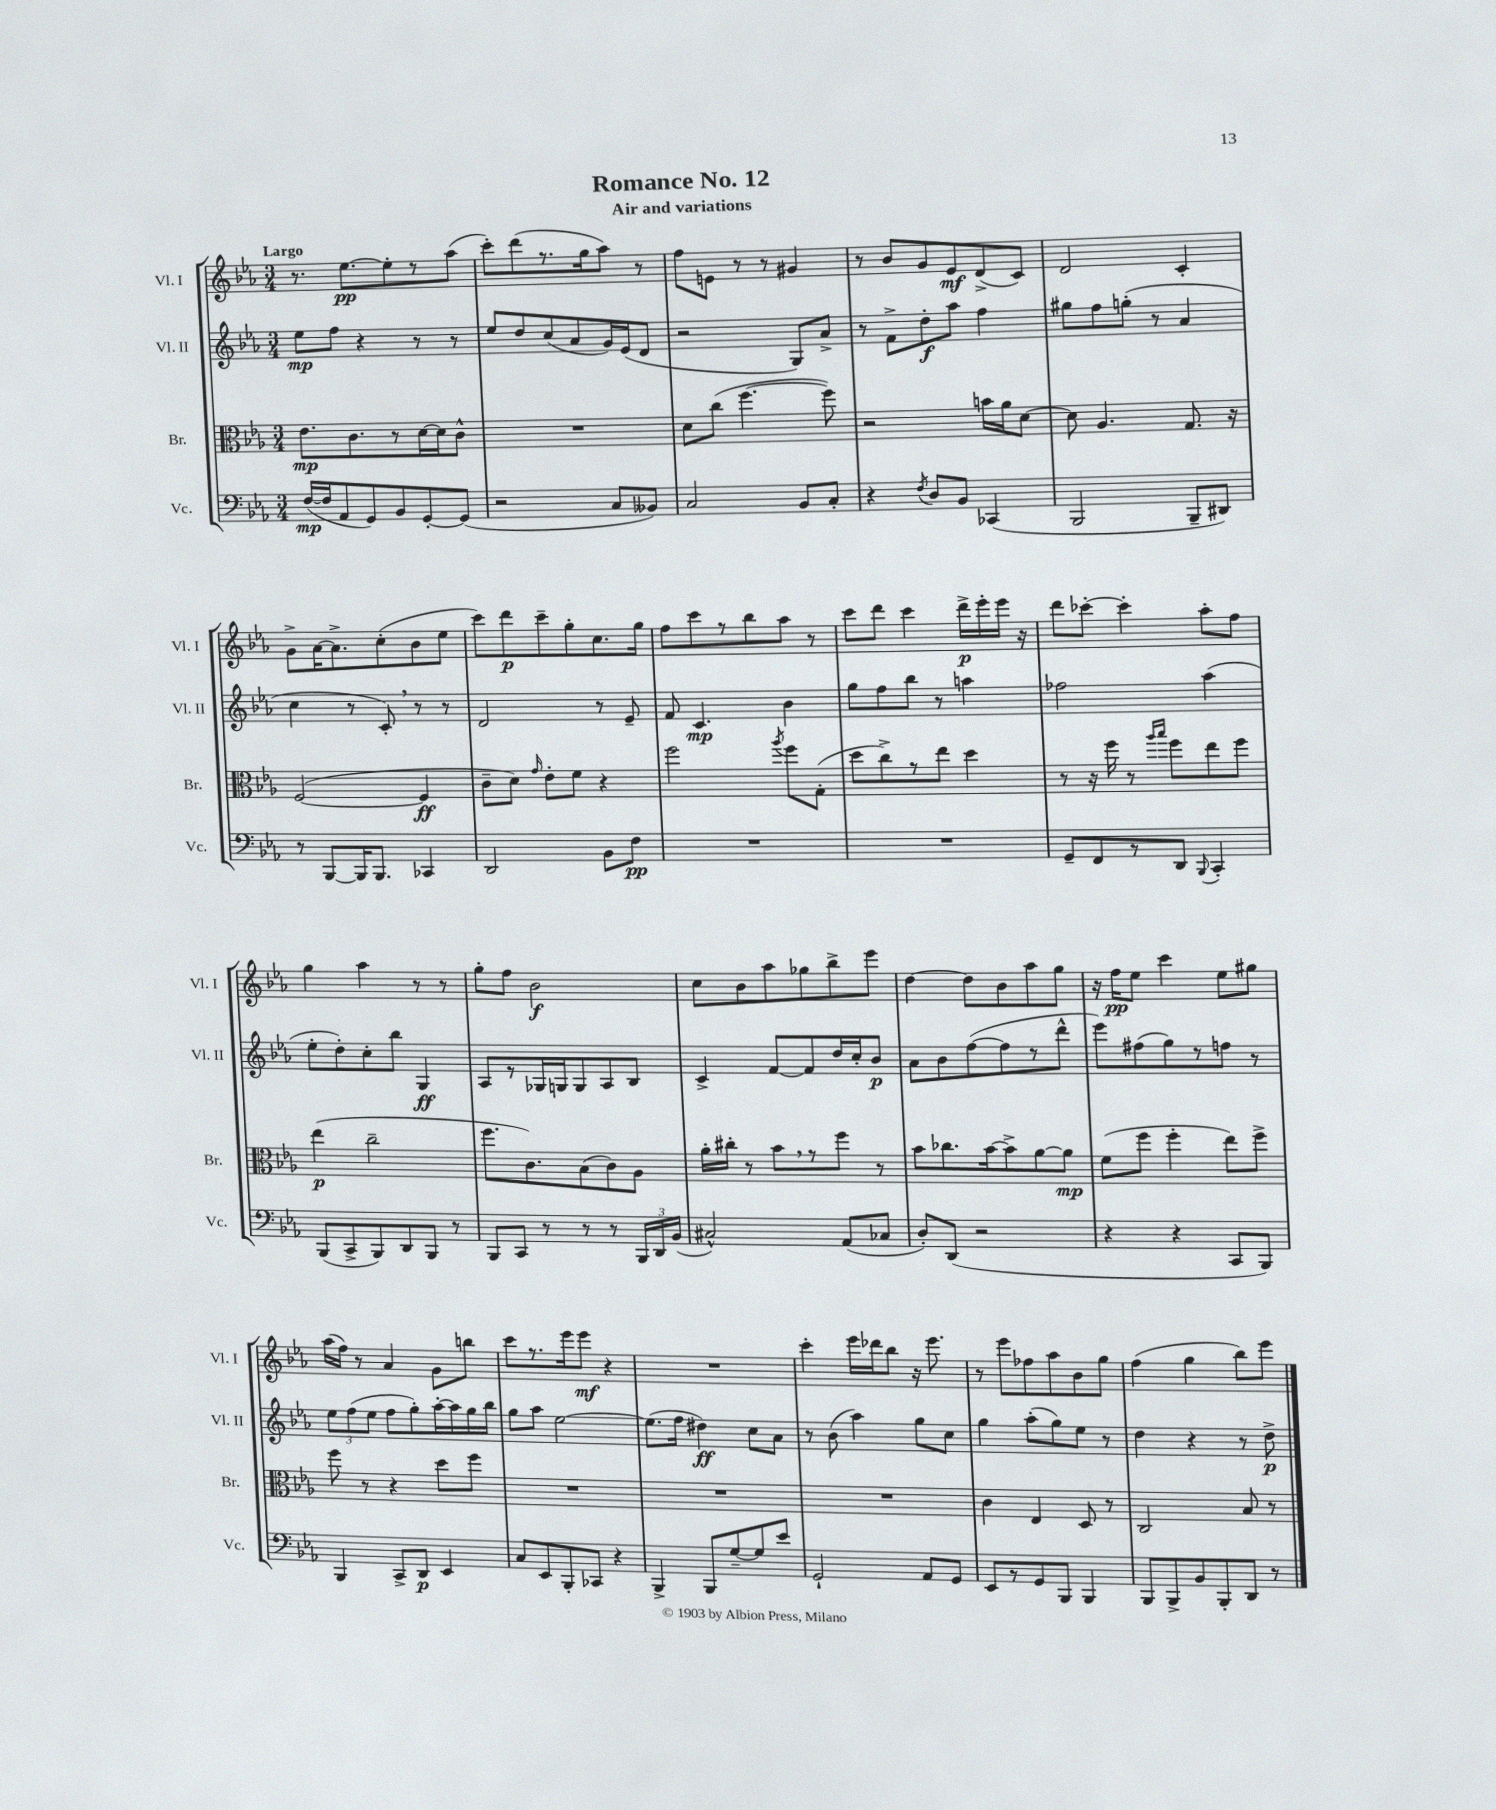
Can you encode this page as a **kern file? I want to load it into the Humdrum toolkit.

**kern	**kern	**kern	**kern
*staff4	*staff3	*staff2	*staff1
*clefF4	*clefC3	*clefG2	*clefG2
*k[b-e-a-]	*k[b-e-a-]	*k[b-e-a-]	*k[b-e-a-]
*M3/4	*M3/4	*M3/4	*M3/4
([16F	8.e-	8ee-	8.r
16F]	.	.	.
8AA-	.	8ff	.
.	8.c	.	[8.ee-
8GG)	.	4r	.
8BB-	8r	.	8ee-']
[8GG'	[16d	8r	8r
.	16d]	.	.
(8GG]	8c^^	8r	(8aa-
=	=	=	=
2r	2.r	8ee-	8ccc')
.	.	8dd	(8ddd
.	.	(8cc	8.r
.	.	8a-	.
.	.	.	16gg
8C	.	16g)	8aa-)
.	.	(16e-	.
8BB--)	.	8d	8r
=	=	=	=
2C	8d	2r	8ff
.	(8cc	.	8e
.	[4.ff	.	8r
.	.	.	8r
8BB-	.	8G)	4g#
8C'	8ff])	8a-^	.
=	=	=	=
4r	2r	8r	8r
.	.	8f^	8b-
8qF	.	.	.
8D	.	8dd'	8g
8BB-	.	8aa-	8e-
(4CC-	16b	4ff	(8d^
.	16a-	.	.
.	[8d	.	8c)
=	=	=	=
2BBB-	8d]	8gg#	2d
.	4.A-	8ff	.
.	.	(8gg'	.
.	.	8r	.
8BBB-~	8.G	4a-	4c'
8DD#)	.	.	.
.	16r	.	.
=	=	=	=
8r	([2F	4cc	8g^
[8BBB-	.	.	[16a-
.	.	.	8.a-^]
16BBB-]	.	8r	.
8.BBB-	.	.	.
.	.	8c')	(8cc'
4CC-	4F]	8r	8b-
.	.	8r	8ee-
=	=	=	=
2DD	8c~	2d	8ccc)
.	8d)	.	8ddd
.	16qqg	.	.
.	8e-'	.	8ccc~
.	8f	.	8gg'
8BB-	4r	8r	8.cc
8F	.	8e-~	.
.	.	.	16gg
=	=	=	=
2.r	2ff	8f	8ff
.	.	4.c	8ccc
.	.	.	8r
.	.	.	8bb-
.	8qaa-	.	.
.	8ff	4b-	8aa-
.	(8G'	.	8r
=	=	=	=
2.r	8dd	8gg	8ccc
.	8cc^)	8ff	8ddd
.	8r	8bb-	4ccc
.	8ee-	8r	.
.	4dd	4aa	16ddd^
.	.	.	16eee-'
.	.	.	16eee-
.	.	.	16r
=	=	=	=
8GG~	8r	2ff-	8ddd
8FF	16r	.	[8ccc-'
.	16ff	.	.
8r	8r	.	4ccc-']
.	16qqaa-	.	.
.	16qqbb-	.	.
8DD	8ff	.	.
8qqBBB-	.	.	.
4CC'	8ee-	(4aa-	8aa-'
.	8ff	.	8ff
=	=	=	=
(8BBB-	(4ee-	8ee-'	4gg
8CC^	.	8dd')	.
8BBB-)	2cc~	8cc'	4aa-
8DD	.	8bb-	.
8BBB-	.	4G	8r
8r	.	.	8r
=	=	=	=
8BBB-	8.ff	8A-	8gg'
8CC	.	8r	8ff
.	8.c)	.	.
8r	.	16G-	2b-
.	.	16G	.
8r	(8B-	8G	.
8r	8c)	8A-	.
24BBB-	8A-	8B-	.
24DD	.	.	.
(24BB-	.	.	.
=	=	=	=
2C#^^)	16a-'	4c^	8cc
.	16cc#'	.	.
.	8r	.	8b-
.	8b-	[8f	8aa-
.	8r	8f]	8gg-
(8AA-	8ff	16dd	8bb-^
.	.	16cc'	.
8C-	8r	8b-	8eee-
=	=	=	=
8D')	8b-	8a-	[4dd
(8DD	8.cc-	8b-	.
2r	.	([8ff	8dd]
.	[16b-	.	.
.	8b-^]	8ff]	8b-
.	[8a-	8r	8aa-
.	8a-]	8ddd^^	8gg
=	=	=	=
4r	(8f	8eee-)	16r
.	.	.	16ff
.	8ff	(8ff#	8ee-
4r	4ff'	8gg)	4ccc
.	.	8r	.
8CC	8ee-)	8ff	8ee-
8BBB-)	8ff^	8r	8gg#
=	=	=	=
4BBB-	8ff	12ee-	(16aa-
.	.	.	16ff)
.	.	(12ff	.
.	8r	.	8r
.	.	12ee-	.
8CC^	4r	8ff	4a-
8DD	.	8gg')	.
4EE-	8dd	[16aa-'	8g
.	.	16aa-]	.
.	8ff	16gg	8bb
.	.	16bb-	.
=	=	=	=
8C	2.r	8gg	8ccc
8EE-	.	8aa-	8.r
8BBB-'	.	[2ee-	.
.	.	.	16eee-
8CC-	.	.	8eee-
4r	.	.	4r
=	=	=	=
4BBB-^	2.r	(8.ee-]	2.r
.	.	16ff	.
8BBB-	.	4dd#)	.
[8G~	.	.	.
8G]	.	8cc	.
8e-	.	8a-	.
=	=	=	=
2GG`	2.r	8r	4ccc'
.	.	(8b-	.
.	.	4aa-)	16eee-
.	.	.	16ddd-
.	.	.	8bb-
8AA-	.	8gg	16r
.	.	.	8.eee-
8GG	.	8cc	.
=	=	=	=
8EE-	4c	4gg	8r
8r	.	.	8eee-
8GG	4E-	(8aa-'	8ff-
8BBB-	.	8gg)	8aa-
4BBB-	8D	8ee-	8b-
.	8r	8r	8gg
=	=	=	=
8BBB-	2C	4dd	(4ff
8BBB-^	.	.	.
8BB-	.	4r	4gg
8BBB-'	.	.	.
8DD	8B-	8r	8bb-)
8r	8r	8dd^	8eee-
==	==	==	==
*-	*-	*-	*-
